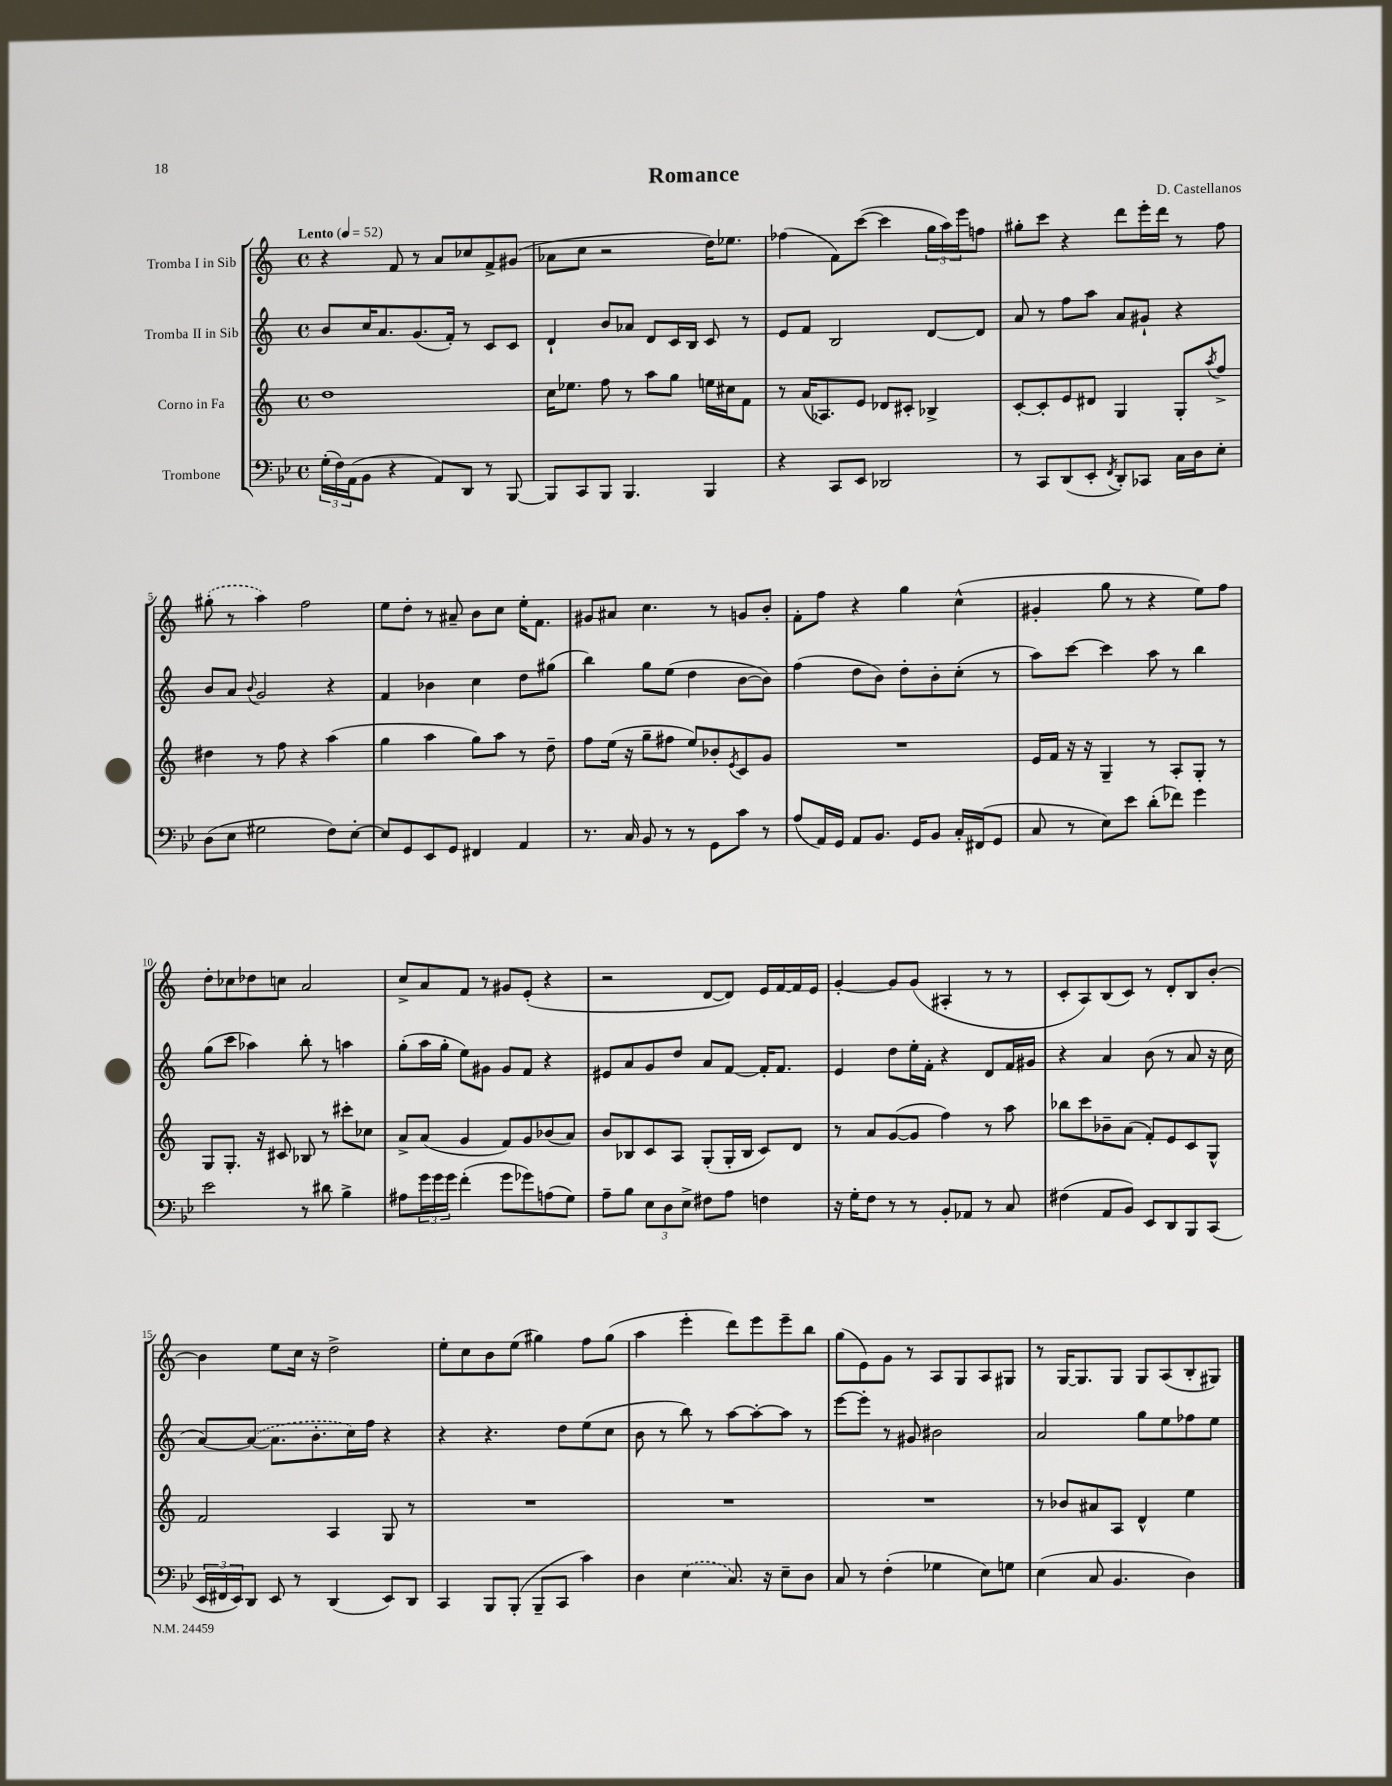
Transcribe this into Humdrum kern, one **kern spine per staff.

**kern	**kern	**kern	**kern
*part4	*part3	*part2	*part1
*staff4	*staff3	*staff2	*staff1
*I"Trombone	*I"Corno in Fa	*I"Tromba II in Sib	*I"Tromba I in Sib
*clefF4	*clefG2	*clefG2	*clefG2
*k[b-e-]	*k[]	*k[]	*k[]
*M4/4	*M4/4	*M4/4	*M4/4
*met(c)	*met(c)	*met(c)	*met(c)
*MM52	*MM52	*MM52	*MM52
=1	=1	=1	=1
!	!	!	!LO:TX:a:B:t=Lento
(24G'\LL	1dd	8b/L	4r
24F\)	.	.	.
(24AA\J	.	.	.
8BB-\J	.	16cc/K	.
.	.	8.a/	.
4r	.	.	8f/
.	.	(8.g/	8r
8AA/L)	.	.	8a/L
.	.	16f'/Jk)	.
8DD/J	.	8r	8cc-X/
8r	.	8c/L	8f^/
[8BBB-/	.	8c/J	(8g#X/J
=2	=2	=2	=2
8BBB-/L]	16cc\KL	4d`/	8a-X\L
.	8.ee-X\J	.	.
8CC/	.	.	8cc\J
8BBB-/J	8ff\	8b/L	2r
4.BBB-/	8r	8a-X/J	.
.	8aa\L	8d/L	.
.	8gg\J	16c/L	.
.	.	16B/JJ	.
4BBB-/	16een\LL	8c/	16dd\KL)
.	16cc#X\J	.	8.ee-X\J
.	8f\J	8r	.
=3	=3	=3	=3
4r	8r	8e/L	(4ff-X\
.	(16a/KL	8f/J	.
.	8.A-X/)	.	.
8CC/L	.	2B/	8f\L)
8EE-/J	8e/J	.	([8ccc\J
2DD-X/	8d-X/L	.	4ccc\]
.	8c#X'/J	.	.
.	4B-X^/	[8d/L	24gg\LL
.	.	.	24aa\)
.	.	.	24eee\J
.	.	8d/J]	8ffn\J
=4	=4	=4	=4
8r	[8c'/L	8a/	8gg#X'\L
8CC/L	8c'/]	8r	8ccc\J
(8DD/	8e/	8ff\L	4r
8EE-'/J	8d#X/J	8aa\J	.
8qFF/	.	.	.
8DD'/L)	4G/	8a/L	8ddd\L
8CC-X/J	.	8g#X`/J	16eee'\L
.	.	.	16ddd\JJ
16C\LL	8G'/L	4r	8r
16D\J	.	.	.
.	8qaa/	.	.
8E-'\J	8ff^/J	.	8ff\
!!LO:LB:g=z
=5	=5	=5	=5
(8D\L	4dd#X\	8b/L	(8gg#X'\
8E-\J	.	8a/J	8r
.	.	8qqb/	.
2G#X\	8r	2g/	4aa\)
.	8ff\	.	.
.	4r	.	2ff\
8F\L)	(4aa\	4r	.
[8E-'\J	.	.	.
=6	=6	=6	=6
8E-/L]	4gg\	4f/	8ee\L
8GG/	.	.	8dd'\J
8EE-/	4aa\	4b-X\	8r
8GG/J	.	.	8a#X~/
4FF#X/	8gg\L)	4cc\	8b\L
.	8aa\J	.	8cc\J
4AA/	8r	8dd\L	16ee'\KL
.	.	.	8.f\J
.	8dd~\	(8gg#X\J	.
=7	=7	=7	=7
8.r	8ff\L	4bb\)	8g#X/L
.	(16ee\Jk	.	8a#X/J
16C/	16r	.	.
8BB-/	8gg~\L	8gg\L	4.cc\
8r	8ff#X\J	(8ee\J	.
8r	8ee/L)	4dd\	.
8GG\L	8b-X'/	.	8r
.	8qe/	.	.
8c\J	8c/	[8b\L	8gn/L
8r	8g/J	8b\J])	8b'/J
=8	=8	=8	=8
(8A/L	1r	(4ff\	8f'\L
16AA/L)	.	.	8ff\J
16GG/JJ	.	.	.
8AA/L	.	8dd\L	4r
8.BB-/J	.	8b\J)	.
.	.	8dd'\L	4gg\
16GG/KL	.	.	.
8BB-/J	.	8b'\	.
16C'/LL	.	(8cc'\J	(4cc^^\
(16FF#X/J	.	.	.
8GG/J	.	8r	.
=9	=9	=9	=9
8C/	16e/LL	8aa\L)	4g#X'/
.	16f/JJ	.	.
8r	16r	[8ccc\J	.
.	16r	.	.
8E-\L)	4G~/	4ccc\]	8gg\
8e-\J	.	.	8r
(8d'\L	8r	8aa\	4r
8f-X\J)	8A'/L	8r	.
4g\	8G'/J	4bb\	8ee\L)
.	8r	.	8ff\J
!!LO:LB:g=z
=10	=10	=10	=10
2e-\	8G/L	(8gg\L	8dd'\L
.	8.G'/J	8ccc\J	8cc-X\
.	.	4aa-X\)	8dd-X\
.	16r	.	.
.	8c#X/	.	8ccn\J
8r	8B-X/	8bb'\	2a/
8d#X\	8r	8r	.
4B-^\	8ccc#X'\L	4aan\	.
.	8cc-X\J	.	.
=11	=11	=11	=11
8A#X\L	8a^/L	(8gg'\L	8cc^/L
24g\L	(8a/J	16aa\L	8a/
24g\	.	.	.
.	.	16gg'\JJ	.
24g\JJ	.	.	.
(4f'\	4g/	8ee\L)	8f/J
.	.	8g#X\J	8r
8g\L	8f/L)	8g#/L	8g#X/L
8g-X\)	8g/	8f/J	(8e'/J
(8An\	(8b-X/	4r	4r
8G\J)	8a/J)	.	.
=12	=12	=12	=12
8A~\L	8b/L	8e#X/L	2r
8B-\J	8B-X/	8a/	.
12E-\L	8c/	8g/	.
12D\	.	.	.
.	8A/J	8dd/J	.
12E-^\J	.	.	.
8F#X\L	(8G'/L	8a/L	[8d/L
8A\J	16G'/L	[8f/J	8d/J])
.	16B-/JJ	.	.
4Fn\	8c/L)	16f'/KL]	16e/LL
.	.	8.f/J	[16f/
.	8d/J	.	16f/]
.	.	.	16e/JJ
=13	=13	=13	=13
16r	8r	4e/	[4g'/
16G'\KL	.	.	.
8F\J	8a/L	.	.
8r	([8g/	8dd\L	8g/L]
8r	8g/J]	16ee'\L	(8g/J
.	.	16f'\JJ	.
8BB-'/L	4ff\)	4r	4A#X'/
8AA-X/J	.	.	.
8r	8r	8d/L	8r
8C/	8aa\	16f/L	8r
.	.	16g#X/JJ	.
=14	=14	=14	=14
(4F#X\	8bb-X\L	4r	8c'/L
.	8ccc\	.	8A/)
8AA/L	8b-X~\	4a/	(8B/
8BB-/J)	(8a\J	.	8c/J)
8EE-/L	8f'/L)	(8b\	8r
8DD/	8e/	8r	8d'/L
8BBB-/	8c/	8a/	8B/
(8CC/J	8G^^/J	16r	[8b'/J
.	.	16cc\	.
!!LO:LB:g=z
=15	=15	=15	=15
24EE-/LL	2f/	[8a/L)	4b\]
24FF#X/	.	.	.
24EE-/J)	.	.	.
8DD/J	.	(8a/J_	.
8EE-/	.	8.a\L]	8ee\L
8r	.	.	16cc\Jk
.	.	8.b'\	16r
(4DD/	4A/	.	2dd^\
.	.	16cc\L)	.
.	.	16ff\JJ	.
8EE-/L)	8G/	4r	.
8DD/J	8r	.	.
=16	=16	=16	=16
4CC/	1r	4r	8ee'\L
.	.	.	8cc\
8BBB-/L	.	4.r	8b\
(8BBB-'/J	.	.	(8ee\J
8BBB-~/L	.	.	4gg#X\)
8CC/J	.	8dd\L	.
4c\)	.	(8ee\	8ff\L
.	.	8cc\J	(8gg#\J
=17	=17	=17	=17
4D\	1r	8b\	4aa\
.	.	8r	.
(4E-\	.	8bb\)	4eee'\
.	.	8r	.
8.C/)	.	[8aa\L	8ddd\L)
.	.	8aa'\_	8eee\
16r	.	.	.
8E-~\L	.	8aa\J]	8eee~\
8D\J	.	8r	8bb\J
=18	=18	=18	=18
8C/	1r	[8eee\L	(8gg\L
8r	.	8eee'\J]	8e\)
(4F'\	.	8r	8g\J
.	.	8g#X/	8r
4G-X\	.	2b#X\	8A/L
.	.	.	8G/
8E-\L)	.	.	8A/
8Gn\J	.	.	8G#X/J
=19	=19	=19	=19
(4E-\	8r	2a/	8r
.	8b-X/L	.	[16G/KL
.	.	.	8.G/]
8C/	8a#X/	.	.
4.BB-/	8A/J	.	8G/J
.	4d^^/	8gg\L	8G/L
.	.	8ee\	(8A/
4D\)	4ee\	8ff-X\	8B'/
.	.	8ee\J	8G#X/J)
==	==	==	==
*-	*-	*-	*-
